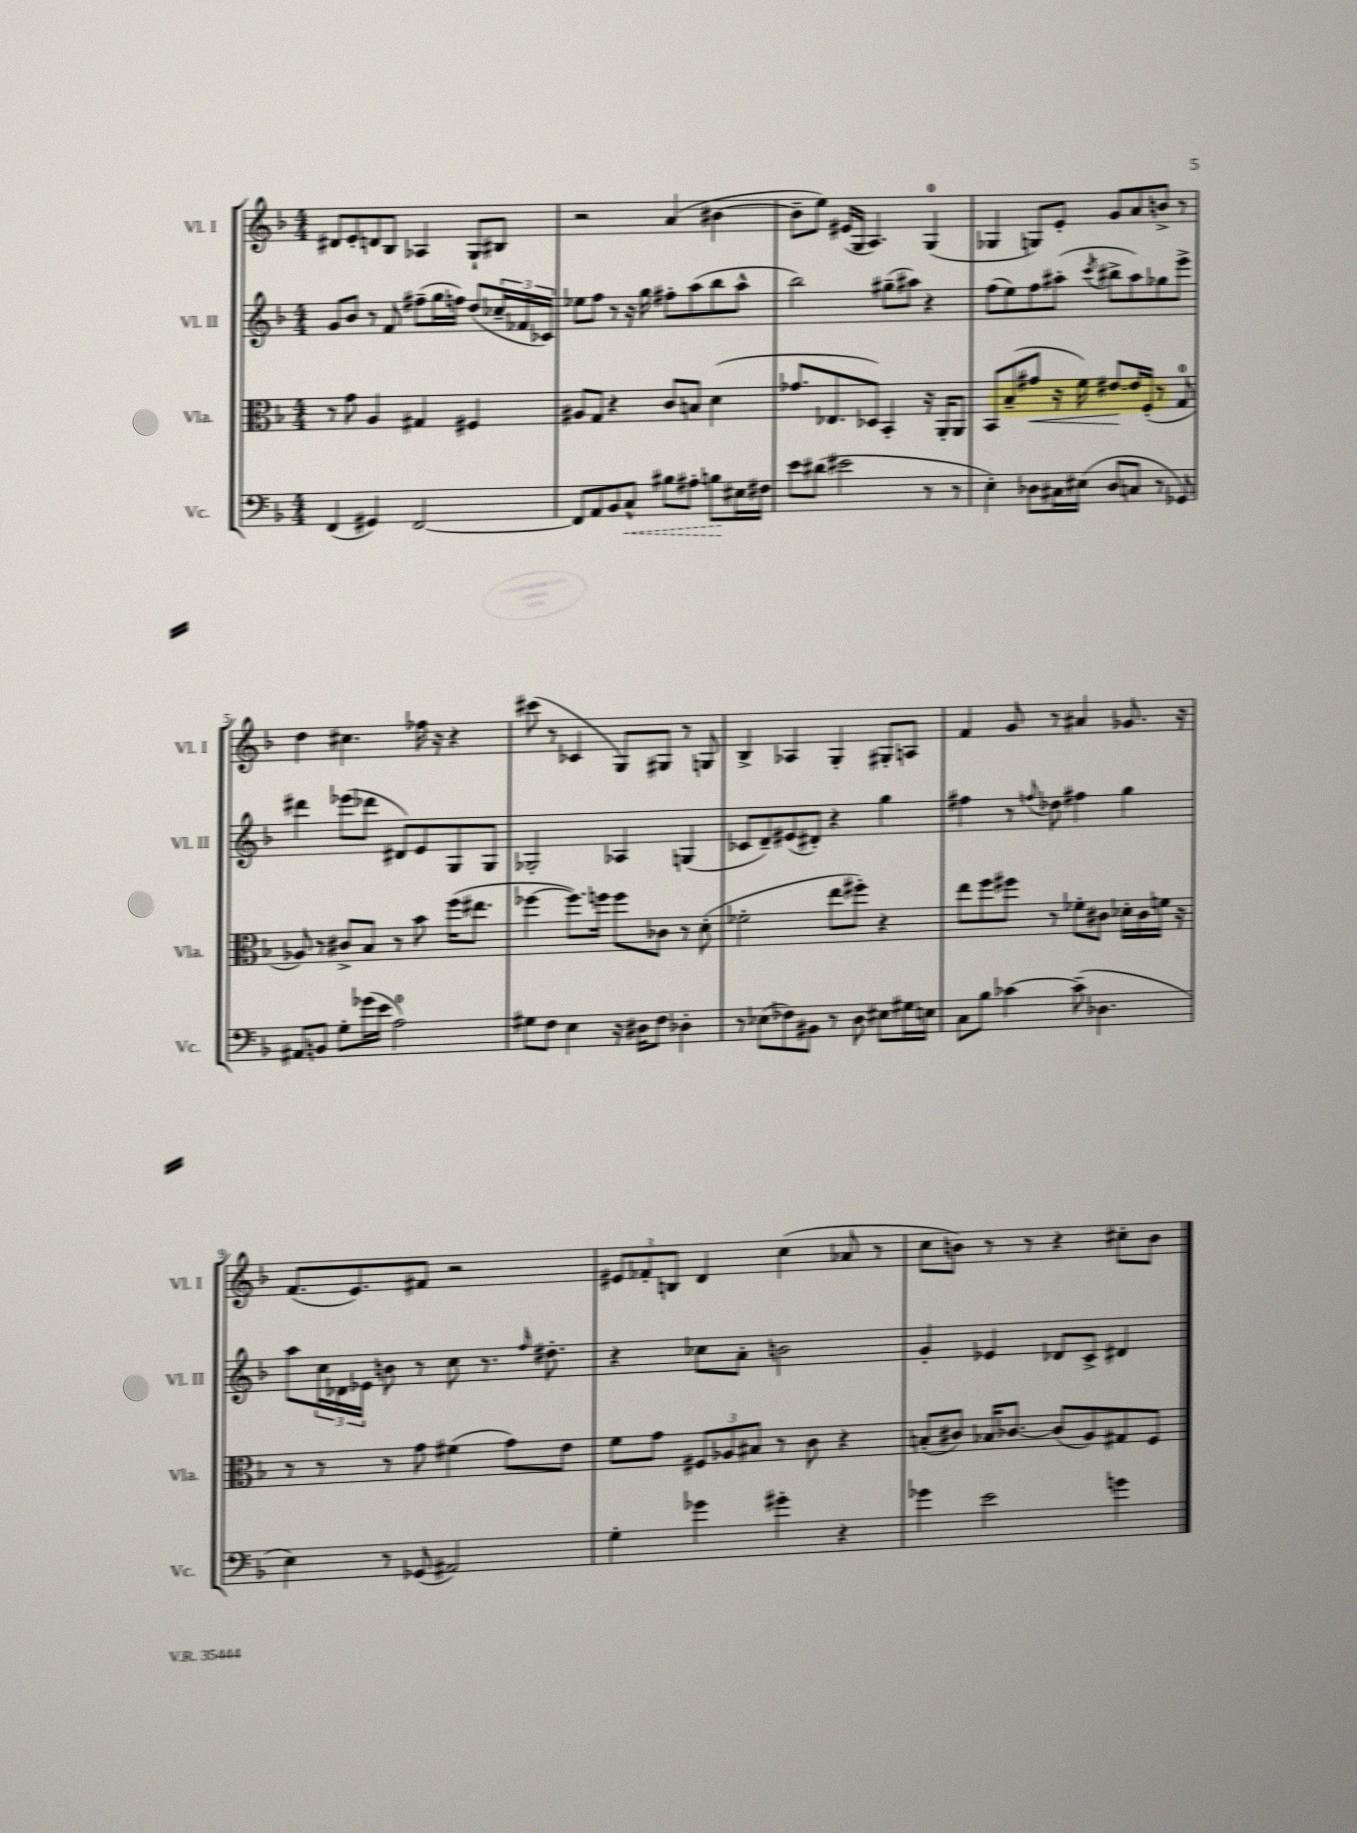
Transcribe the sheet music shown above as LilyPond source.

<<
\new StaffGroup <<
\new Staff = "s0" \with { instrumentName = "Vl. I" shortInstrumentName = "Vl. I" } {
    \clef treble \key f \major \numericTimeSignature \time 4/4
    dis'8 e'8-. d'8 bes8 aes4 g8-! bis8 |
    r2 a'4( bis'4~ |
    bis'8-- e''8) eis'16( g16 a4.) g4-0( |
    ges4 g8) e'8-. g'8 a'8 b'8-> r8 |
    d''4 cis''4. fes''16 r16 r4 |
    cis'''8( r8 ces'4 g8) gis8 r8 g8 |
    bes4-> aes4 g4-. gis8-. a8 |
    f'4 g'8 r8 ais'4 ges'8. r16 |
    f'8.( e'8.) fis'8 r2 |
    \tuplet 3/2 { eis'8 fes'8-. b8 } d'4 c''4( aes'8 r8 |
    c''8 b'8) r8 r8 r4 cis''8-. b'8 \bar "|." |
}
\new Staff = "s1" \with { instrumentName = "Vl. II" shortInstrumentName = "Vl. II" } {
    \clef treble \key f \major \numericTimeSignature \time 4/4
    g'8 bes'8 r8 f'8 fis''8--( g''16 f''16) d''8( \tuplet 3/2 { ces''16-- fes'16 ces'16) } |
    ees''8 f''8 r8 r16 g''16 fis''8-. a''8( bes''8 a''8-^ |
    bes''2) gis''8--( ais''8) r4 |
    f''8( e''8) f''8 ais''8-.( \acciaccatura { c'''8 } bis''8-> ais''8) ges''8 e'''8-> |
    dis'''4 ees'''8( des'''8 dis'8) e'8 g8 g8 |
    ges2-. aes4 g4( |
    ces'8 d'8--) eis'8( dis'8-.) r4 g''4 |
    fis''4 r8 \appoggiatura { f''8 } des''8 fis''4 g''4 |
    a''8 \tuplet 3/2 { c''16 des'16 ees'16 } b'8 r8 c''8 r8. \grace { f''16 } dis''8.-. |
    r4 ces''8 a'8-. b'2 |
    g'4-. ees'4 des'8 c'8-> dis'4 \bar "|." |
}
\new Staff = "s2" \with { instrumentName = "Vla." shortInstrumentName = "Vla." } {
    \clef alto \key f \major \numericTimeSignature \time 4/4
    r8 g'8 a4 gis4 fis4 |
    ais8 g8 r4 c'8 b8 d'4( |
    ges'8. ees8. des8) bes,4-. r16 a,16-. a,8 |
    bes,8 bes8--( gis'8\< r16 f'16) eis'8~\! eis'16 f16-.( r8 g8-0 |
    aes8) r8 cis'8-> bes8 r8 bes'8 f''16( eis''8. |
    fes''4~ fes''8.) f''16 f''8 ces'8 r8 d'8-.( |
    fes'2-. e''8 fis''8-.) r4 |
    e''8 f''8 fis''8 r8 fes'8-. cis'8 des'16-. cis'16 f'16 r16 |
    r8 r8 r8 g'8 fis'4( g'8) e'8 |
    f'8 g'8 \tuplet 3/2 { fis8 aes8 bis8 } r8 c'8 r4 |
    b8-.( cis'8) bes16 ces'8.~ ces'8( a8) gis8 f8 \bar "|." |
}
\new Staff = "s3" \with { instrumentName = "Vc." shortInstrumentName = "Vc." } {
    \clef bass \key f \major \numericTimeSignature \time 4/4
    f,4( gis,4) f,2~ |
    f,8 a,8 bes,8 \once \override Hairpin.style = #'dashed-line c8-^\< bis8 ais8-. b8\! eis16 fis16 |
    e'8 dis'8( eis'2 r8 r8 |
    e4-.) des8 cis16 eis16( des8 c8 r8 ges,8) |
    ais,8 b,8 g8-. ges'16( e'16 a2-0) |
    gis8 f8 e4 r16 dis16 f8 des4-. |
    r8 ees8( fes8) bis,8 r8 d8 eis8 gis16 e16 |
    c8 bes8 ces'4~ ces'8--( des4. |
    e4) r8 ges,8( ais,2) |
    g4-. ges'4 gis'4-. r4 |
    ges'4 e'2 g'4 \bar "|." |
}
>>
>>
